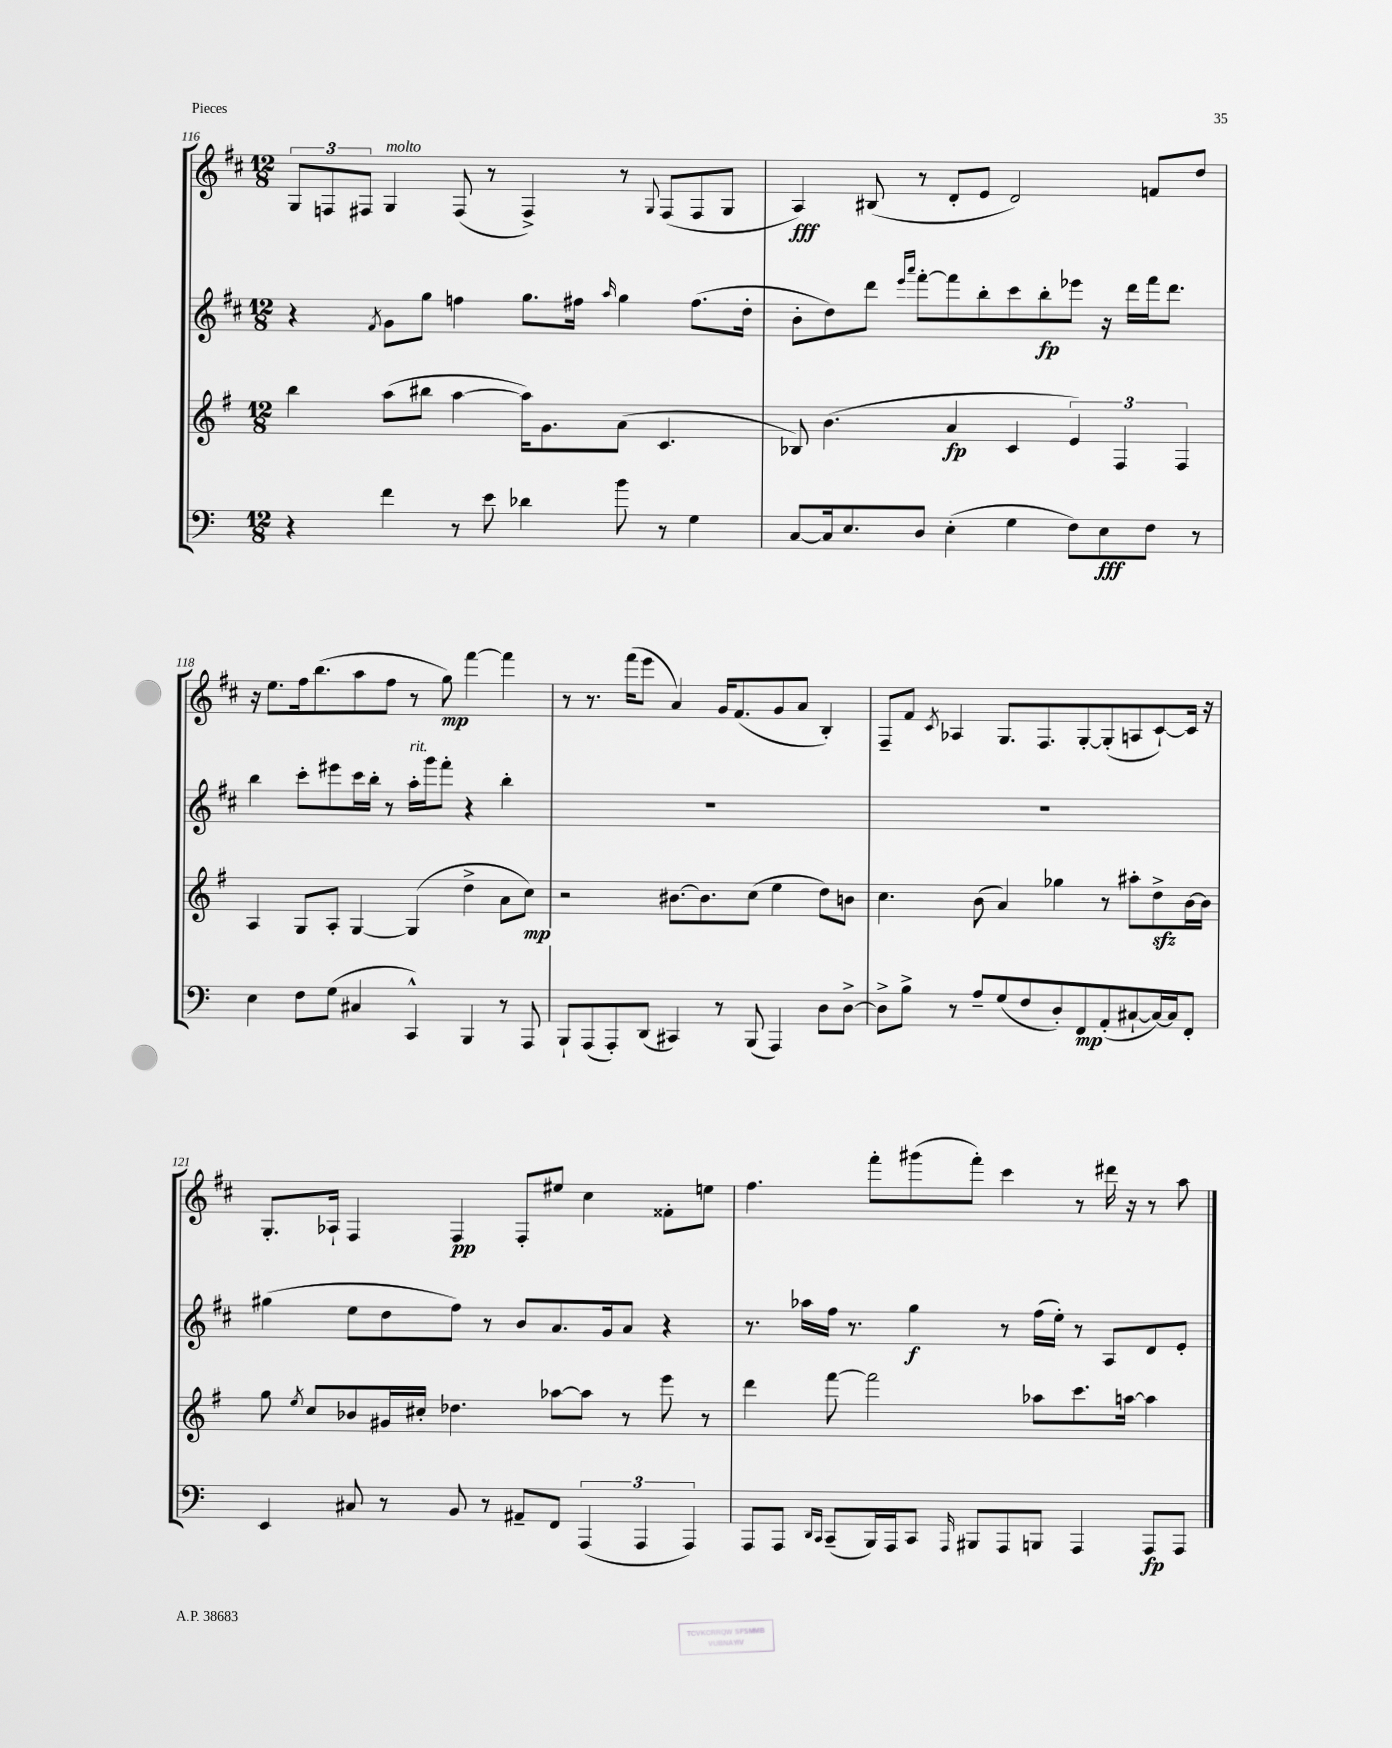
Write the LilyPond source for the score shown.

<<
\new StaffGroup <<
\new Staff = "s0" {
    \clef treble \key d \major \numericTimeSignature \time 12/8
    \autoBeamOff \tuplet 3/2 { g8[ f8 fis8] } g4^\markup { \italic "molto" } fis8( r8 fis4->) r8 \appoggiatura { g8 } fis8[( fis8 g8] |
    a4\fff) bis8( r8 d'8[-. e'8] d'2) f'8[ d''8] |
    r16 e''8.[ fis''16 b''8.( a''8 fis''8] r8 g''8\mp) fis'''4~ fis'''4 |
    r8 r8. fis'''16[( e'''8] a'4) g'16[ fis'8.( g'8 a'8] b4-.) |
    fis8[-- fis'8] \acciaccatura { cis'8 } aes4 g8.[ fis8. g8~-. g8-.( a8 cis'8~-!) cis'16] r16 |
    g8.[-. aes16]-! fis4 fis4\pp fis8[-. eis''8] cis''4 fisis'8[-. e''8] |
    fis''4. fis'''8[-. gis'''8( fis'''8]-.) cis'''4 r8 dis'''16 r16 r8 a''8 \bar "|." |
}
\new Staff = "s1" {
    \clef treble \key d \major \numericTimeSignature \time 12/8
    \autoBeamOff r4 \acciaccatura { fis'8 } g'8[ g''8] f''4 g''8.[ fis''16] \grace { a''16 } g''4 fis''8.[( d''16]-. |
    b'8[-. d''8) d'''8] \grace { e'''16[ a'''16] } fis'''8[~-. fis'''8 b''8-. cis'''8 b''8-.\fp ees'''8] r16 d'''16[ fis'''16 d'''8.] |
    b''4 cis'''8[-. eis'''8 cis'''16 b''16]-. r8 a''16[-.^\markup { \italic "rit." } g'''16 fis'''8]-. r4 b''4-. |
    R1. |
    R1. |
    gis''4( e''8[ d''8 fis''8]) r8 b'8[ a'8. g'16 a'8] r4 |
    r8. aes''16[ fis''16] r8. g''4\f r8 fis''16[( e''16]-.) r8 a8[ d'8 e'8]-. \bar "|." |
}
\new Staff = "s2" {
    \clef treble \key g \major \numericTimeSignature \time 12/8
    \autoBeamOff b''4 a''8[( bis''8] a''4~ a''16[) g'8. a'8]( c'4. |
    bes8) b'4.( a'4\fp c'4 \tuplet 3/2 { e'4) fis4 fis4 } |
    a4 g8[ a8]-. g4~ g4( d''4-> a'8[ c''8]\mp) |
    r2 bis'8.[~ bis'8. c''8]( e''4 d''8[) b'8] |
    c''4. b'8( a'4) ges''4 r8 ais''8[-. d''8->\sfz b'16~ b'16] |
    g''8 \acciaccatura { e''8 } c''8[ bes'8 gis'16 cis''16]-. des''4. aes''8[~ aes''8] r8 e'''8 r8 |
    d'''4 fis'''8~ fis'''2 aes''8[ c'''8. a''16]~ a''4 \bar "|." |
}
\new Staff = "s3" {
    \clef bass \key c \major \numericTimeSignature \time 12/8
    \autoBeamOff r4 f'4 r8 e'8 des'4 b'8 r8 g4 |
    c8[~ c16 e8. d8] e4-.( g4 f8[) e8\fff f8] r8 |
    e4 f8[ g8]( cis4 c,4-^) b,,4 r8 a,,8 |
    b,,8[-! a,,8( a,,8-.) d,8]( cis,4) r8 b,,8( a,,4) d8[ d8]~-> |
    d8[-> b8]-> r8 a8[-- g8( f8 d8-.) f,8\mp a,8-.( cis8~-! cis16~) cis16 f,8]-. |
    e,4 cis8 r8 b,8 r8 ais,8[-- f,8] \tuplet 3/2 { a,,4( a,,4 a,,4) } |
    a,,8[ a,,8] \grace { d,16[ c,16] } c,8[--( b,,16) a,,16 c,8] \grace { a,,16 } bis,,8[ a,,8 b,,8] a,,4 a,,8[\fp a,,8] \bar "|." |
}
>>
>>
\layout { \context { \Score currentBarNumber = #116 } }
